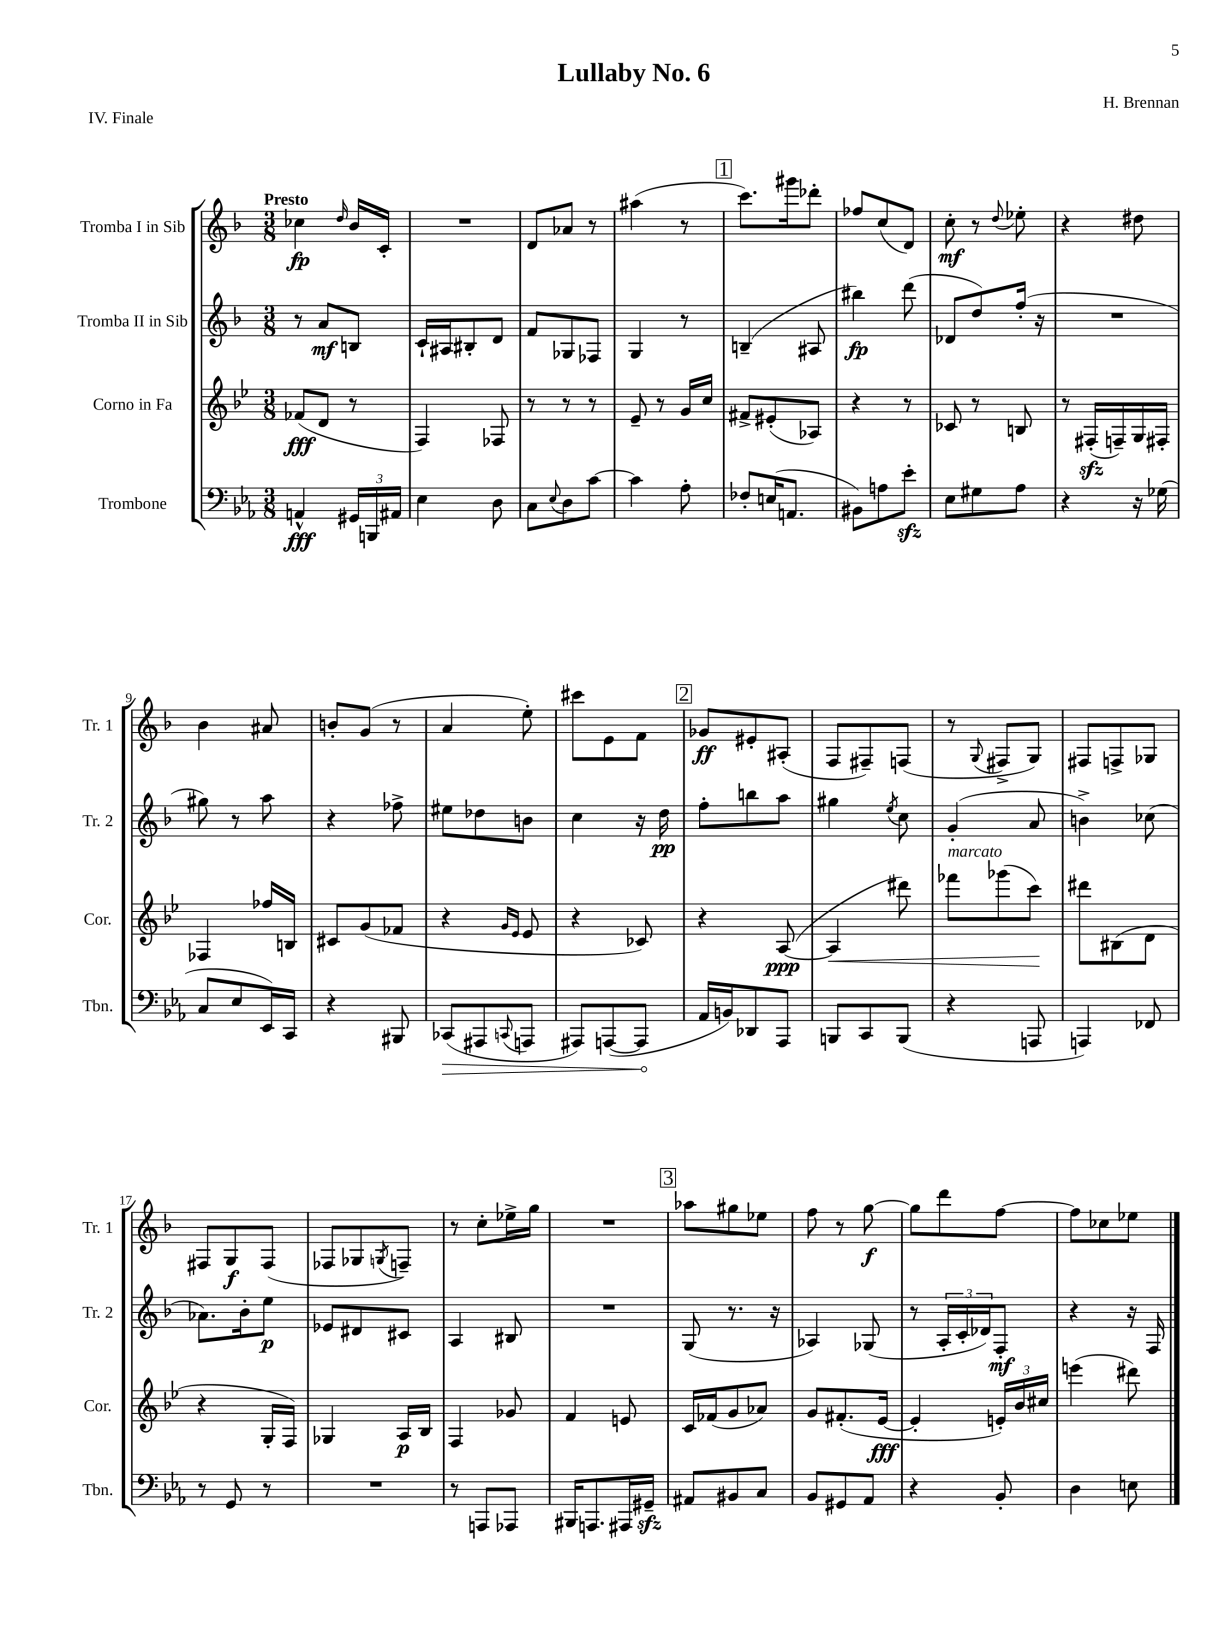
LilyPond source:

\header { title = "Lullaby No. 6" composer = "H. Brennan" piece = "IV. Finale" }
<<
\new StaffGroup <<
\new Staff = "s0" \with { instrumentName = "Tromba I in Sib" shortInstrumentName = "Tr. 1" } {
    \clef treble \key f \major \numericTimeSignature \time 3/8 \tempo "Presto"
    ces''4\fp \grace { d''16 } bes'16 c'16-. |
    R4. |
    d'8 aes'8 r8 |
    ais''4( r8 |
    \mark \markup { \box "1" } c'''8.) gis'''16 des'''8-. |
    fes''8 c''8( d'8) |
    c''8-.\mf r8 \appoggiatura { d''8 } ees''8-. |
    r4 dis''8 |
    bes'4 ais'8 |
    b'8-. g'8( r8 |
    a'4 e''8-.) |
    cis'''8 e'8 f'8 |
    \mark \markup { \box "2" } ges'8\ff eis'8-. ais8-.( |
    f8 fis8--) f8( |
    r8 \appoggiatura { g8 } fis8-> g8) |
    fis8 f8-> ges8 |
    fis8 g8\f fis8( |
    fes8 ges8 \acciaccatura { g8 } f8--) |
    r8 c''8-. ees''16-> g''16 |
    R4. |
    \mark \markup { \box "3" } aes''8 gis''8 ees''8 |
    f''8 r8 g''8~\f |
    g''8 d'''8 f''8~ |
    f''8 ces''8 ees''8 \bar "|." |
}
\new Staff = "s1" \with { instrumentName = "Tromba II in Sib" shortInstrumentName = "Tr. 2" } {
    \clef treble \key f \major \numericTimeSignature \time 3/8
    r8 a'8\mf b8 |
    c'16-! ais16 bis8-. d'8 |
    f'8 ges8 fes8 |
    g4 r8 |
    \mark \markup { \box "1" } b4--( ais8 |
    bis''4\fp) d'''8( |
    des'8 d''8) f''16-.( r16 |
    R4. |
    gis''8) r8 a''8 |
    r4 fes''8-> |
    eis''8 des''8 b'8 |
    c''4 r16 d''16\pp |
    \mark \markup { \box "2" } f''8-. b''8 a''8 |
    gis''4 \acciaccatura { e''8 } c''8 |
    g'4-.( a'8 |
    b'4->) ces''8( |
    aes'8.) bes'16-. e''8\p |
    ees'8 dis'8 cis'8 |
    a4 bis8 |
    R4. |
    \mark \markup { \box "3" } g8( r8. r16 |
    aes4) ges8( |
    r8 \tuplet 3/2 { a16-. c'16-. des'16) } f8-.\mf |
    r4 r16 f16 \bar "|." |
}
\new Staff = "s2" \with { instrumentName = "Corno in Fa" shortInstrumentName = "Cor." } {
    \clef treble \key bes \major \numericTimeSignature \time 3/8
    fes'8\fff( d'8 r8 |
    f4) fes8 |
    r8 r8 r8 |
    ees'8-- r8 g'16 c''16 |
    \mark \markup { \box "1" } fis'8-> eis'8-.( aes8) |
    r4 r8 |
    ces'8 r8 b8 |
    r8 fis16-.\sfz( f16--) g16 fis16-. |
    fes4 fes''16 b16 |
    cis'8 g'8( fes'8 |
    r4 \grace { g'16 ees'16 } ees'8 |
    r4 ces'8) |
    \mark \markup { \box "2" } r4 a8~\ppp( |
    a4\< dis'''8) |
    fes'''8^\markup { \italic "marcato" } ges'''8( c'''8\!) |
    dis'''8 bis8( d'8 |
    r4 g16-. f16) |
    ges4 a16\p bes16 |
    f4 ges'8 |
    f'4 e'8 |
    \mark \markup { \box "3" } c'16 fes'16( g'8 aes'8) |
    g'8 fis'8.-.( ees'16~\fff |
    ees'4-. \tuplet 3/2 { e'16-.) bes'16 cis''16 } |
    e'''4( dis'''8) \bar "|." |
}
\new Staff = "s3" \with { instrumentName = "Trombone" shortInstrumentName = "Tbn." } {
    \clef bass \key ees \major \numericTimeSignature \time 3/8
    a,4-^\fff \tuplet 3/2 { gis,16 b,,16 ais,16 } |
    ees4 d8 |
    c8 \appoggiatura { ees8 } d8 c'8~ |
    c'4 aes8-. |
    \mark \markup { \box "1" } fes8-. e16( a,8. |
    bis,8) a8 ees'8-.\sfz |
    ees8 gis8 aes8 |
    r4 r16 ges16( |
    c8 ees8 ees,16) c,16 |
    r4 bis,,8 |
    \once \override Hairpin.circled-tip = ##t ces,8\>( ais,,8 \appoggiatura { c,8 } a,,8 |
    ais,,8) a,,8~( a,,8\! |
    \mark \markup { \box "2" } aes,16 b,16) des,8 aes,,8 |
    b,,8 c,8 b,,8( |
    r4 a,,8 |
    a,,4) fes,8 |
    r8 g,8 r8 |
    R4. |
    r8 a,,8 aes,,8 |
    bis,,16 a,,8. ais,,16 gis,16--\sfz |
    \mark \markup { \box "3" } ais,8 bis,8 c8 |
    bes,8 gis,8 aes,8 |
    r4 bes,8-. |
    d4 e8 \bar "|." |
}
>>
>>
